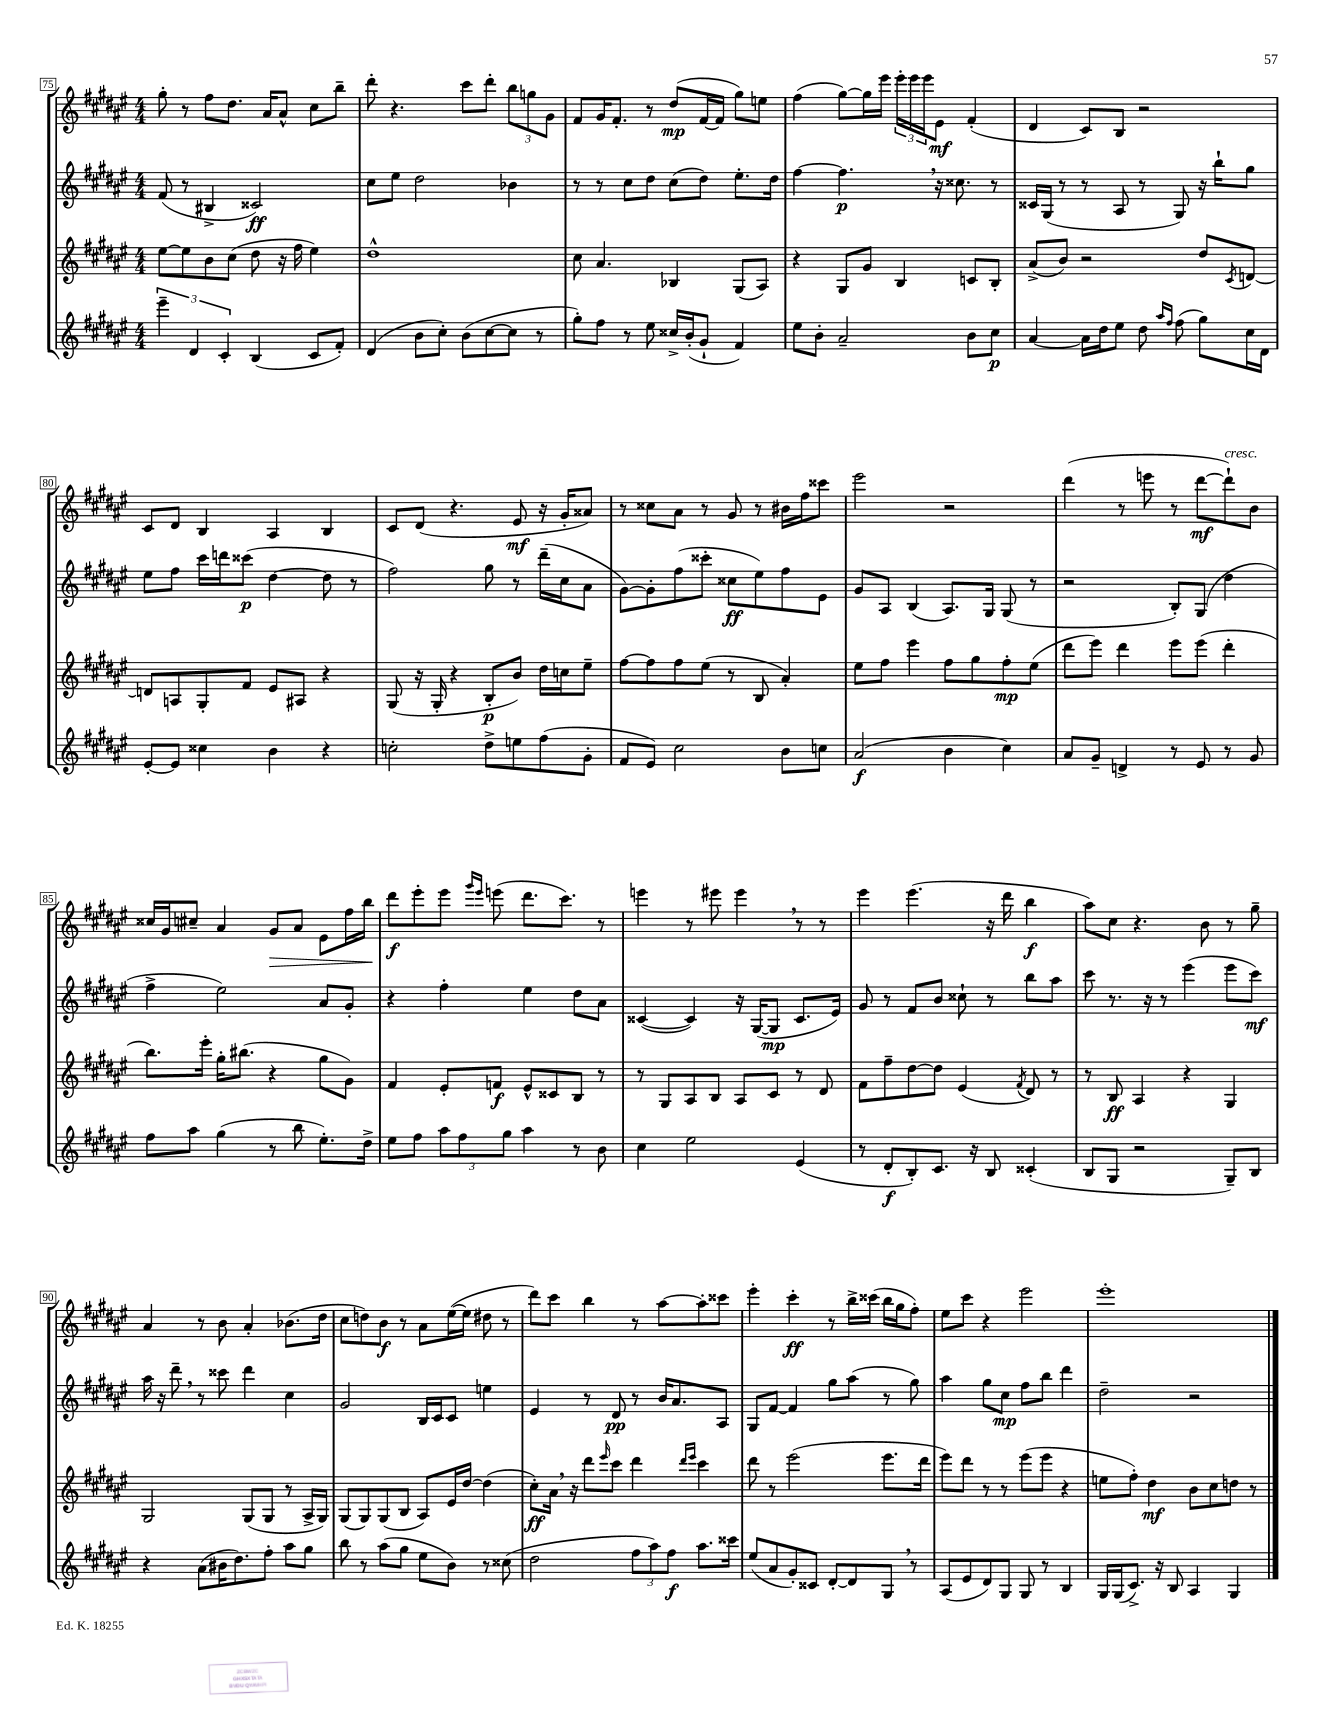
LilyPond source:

<<
\new StaffGroup <<
\new Staff = "s0" {
    \clef treble \key fis \major \numericTimeSignature \time 4/4
    gis''8-. r8 fis''8 dis''8. ais'16 ais'8-^ cis''8 b''8-- |
    dis'''8-. r4. cis'''8 dis'''8-. \tuplet 3/2 { b''8 g''8 gis'8 } |
    fis'8 gis'16 fis'8.-. r8 dis''8\mp( fis'16~ fis'16 gis''8) e''8 |
    fis''4( gis''8~) gis''16 eis'''16 \tuplet 3/2 { eis'''16-. eis'''16 eis'''16 } eis'8\mf fis'4-.( |
    dis'4 cis'8) b8 r2 |
    cis'8 dis'8 b4 ais4 b4 |
    cis'8 dis'8( r4. eis'8\mf r16 gis'16-. aisis'8) |
    r8 cisis''8 ais'8 r8 gis'8 r8 bis'16 fis''16 cisis'''8 |
    eis'''2 r2 |
    dis'''4( r8 e'''8 r8 dis'''8~\mf dis'''8-!^\markup { \italic "cresc." }) b'8 |
    cisis''16 gis'16 cis''8-- ais'4 gis'8\> ais'8 eis'8 fis''16 b''16\! |
    dis'''8\f eis'''8-. eis'''8 \grace { gis'''16 eis'''16 } e'''8( dis'''8. cis'''8.) r8 |
    e'''4 r8 eis'''8 eis'''4 \breathe r8 r8 |
    eis'''4 eis'''4.( r16 dis'''16 b''4\f |
    ais''8) cis''8 r4. b'8 r8 gis''8-- |
    ais'4 r8 b'8 ais'4-. bes'8.( dis''16 |
    cis''8 d''8) b'8\f r8 ais'8 eis''16~( eis''16 dis''8 r8 |
    dis'''8) cis'''8 b''4 r8 ais''8~ ais''8-. cisis'''8 |
    eis'''4-. cis'''4-.\ff r8 b''16-> cisis'''16( b''16 gis''16 fis''8-.) |
    eis''8 cis'''8 r4 eis'''2 |
    eis'''1-. \bar "|." |
}
\new Staff = "s1" {
    \clef treble \key fis \major \numericTimeSignature \time 4/4
    fis'8( r8 bis4-> cisis'2\ff) |
    cis''8 eis''8 dis''2 bes'4 |
    r8 r8 cis''8 dis''8 cis''8( dis''8) eis''8.-. dis''16 |
    fis''4~ fis''4.\p \breathe r16 cisis''8. r8 |
    cisis'16 gis16( r8 r8 ais8 r8 gis8) r16 b''16-! gis''8 |
    eis''8 fis''8 cis'''16 d'''16 cisis'''8\p( dis''4~ dis''8 r8 |
    fis''2) gis''8 r8 dis'''16--( cis''16 ais'8 |
    gis'8~) gis'8-. fis''8( cisis'''8-. cisis''8\ff eis''8) fis''8 eis'8 |
    gis'8 ais8 b4( ais8.) gis16 gis8( r8 |
    r2 b8-.) gis8( dis''4 |
    fis''4-> eis''2) ais'8 gis'8-. |
    r4 fis''4-. eis''4 dis''8 ais'8 |
    cisis'4~( cisis'4) r16 gis16~( gis8\mp cisis'8. eis'16) |
    gis'8 r8 fis'8 b'8 cisis''8-! r8 b''8 ais''8 |
    cis'''8 r8. r16 r8 eis'''4( eis'''8 cis'''8\mf) |
    ais''16 r16 dis'''8-- \breathe r8 cisis'''8 dis'''4 cis''4 |
    gis'2 b16 cis'16 cis'8 e''4 |
    eis'4 r8 dis'8\pp r8 b'16 ais'8. ais8 |
    gis8 fis'8~ fis'4 gis''8 ais''8( r8 gis''8) |
    ais''4 gis''8 cis''8\mp fis''8 b''8 dis'''4 |
    dis''2-- r2 \bar "|." |
}
\new Staff = "s2" {
    \clef treble \key fis \major \numericTimeSignature \time 4/4
    eis''8~ eis''8 b'8 cis''8( dis''8 r16 fis''16 eis''4) |
    dis''1-^ |
    cis''8 ais'4. bes4 gis8( ais8) |
    r4 gis8 gis'8 b4 c'8 b8-. |
    ais'8->( b'8) r2 dis''8 \acciaccatura { cis'8 } d'8~ |
    d'8 a8 gis8-. fis'8 eis'8 ais8 r4 |
    gis8( r16 gis16-. r4 b8-.\p b'8) dis''16 c''16 eis''8-- |
    fis''8~ fis''8 fis''8 eis''8( r8 b8 ais'4-.) |
    eis''8 fis''8 eis'''4 fis''8 gis''8 fis''8-.\mp eis''8( |
    dis'''8 eis'''8) dis'''4 eis'''8 eis'''8( dis'''4-. |
    b''8.) eis'''16-. gis''16-. bis''8.( r4 gis''8 gis'8) |
    fis'4 eis'8-. f'8\f eis'8-^ cisis'8 b8 r8 |
    r8 gis8 ais8 b8 ais8 cis'8 r8 dis'8 |
    fis'8 fis''8-- dis''8~ dis''8 eis'4( \acciaccatura { fis'8 } dis'8) r8 |
    r8 b8\ff ais4 r4 gis4 |
    gis2 gis8( gis8 r8 ais16-> gis16) |
    gis8( gis8) gis8( b8 ais8) eis'16 dis''16~ dis''4( |
    cis''8-.\ff) ais'16 \breathe r16 dis'''8 \grace { eis'''16 } cis'''8 dis'''4 \grace { dis'''16 eis'''16 } cis'''4 |
    dis'''8 r8 eis'''2( eis'''8. dis'''16 |
    eis'''8) dis'''8 r8 r8 eis'''8( eis'''8 r4 |
    e''8 fis''8-.) dis''4\mf b'8 cis''8 d''8 r8 \bar "|." |
}
\new Staff = "s3" {
    \clef treble \key fis \major \numericTimeSignature \time 4/4
    \tuplet 3/2 { eis'''4-- dis'4 cis'4-. } b4( cis'8 fis'8-.) |
    dis'4( b'8 cis''8-.) b'8( cis''8~ cis''8 r8 |
    gis''8-.) fis''8 r8 eis''8 cisis''16-> b'16-.( gis'8-! fis'4) |
    eis''8 b'8-. ais'2-- b'8 cis''8\p |
    ais'4~ ais'16 dis''16 eis''8 dis''8 \grace { ais''16 fis''16 } fis''8( gis''8) cis''16 dis'16 |
    eis'8~-. eis'8 cisis''4 b'4 r4 |
    c''2-. dis''8-> e''8 fis''8( gis'8-. |
    fis'8 eis'8) cis''2 b'8 c''8 |
    ais'2\f( b'4 cis''4) |
    ais'8 gis'8-- d'4-> r8 eis'8 r8 gis'8 |
    fis''8 ais''8 gis''4( r8 b''8 eis''8.-.) dis''16-> |
    eis''8 fis''8 \tuplet 3/2 { ais''8 fis''8 gis''8 } ais''4 r8 b'8 |
    cis''4 eis''2 eis'4( |
    r8 dis'8-.\f b8-.) cis'8. r16 b8 cisis'4-.( |
    b8 gis8 r2 gis8--) b8 |
    r4 ais'8( bis'16 dis''8.) fis''8-. ais''8 gis''8 |
    b''8 r8 ais''8( gis''8 eis''8 b'8) r8 cisis''8( |
    dis''2 \tuplet 3/2 { fis''8 ais''8) fis''8\f } ais''8. cisis'''16 |
    eis''8( ais'8 gis'8-.) cisis'8 dis'8~-. dis'8 gis8 \breathe r8 |
    ais8( eis'8 dis'8) gis8 gis8 r8 b4 |
    gis16 gis16( cis'8.->) r16 b8 ais4 gis4 \bar "|." |
}
>>
>>
\layout { \context { \Score currentBarNumber = #75 \override BarNumber.stencil = #(make-stencil-boxer 0.1 0.3 ly:text-interface::print) } }
